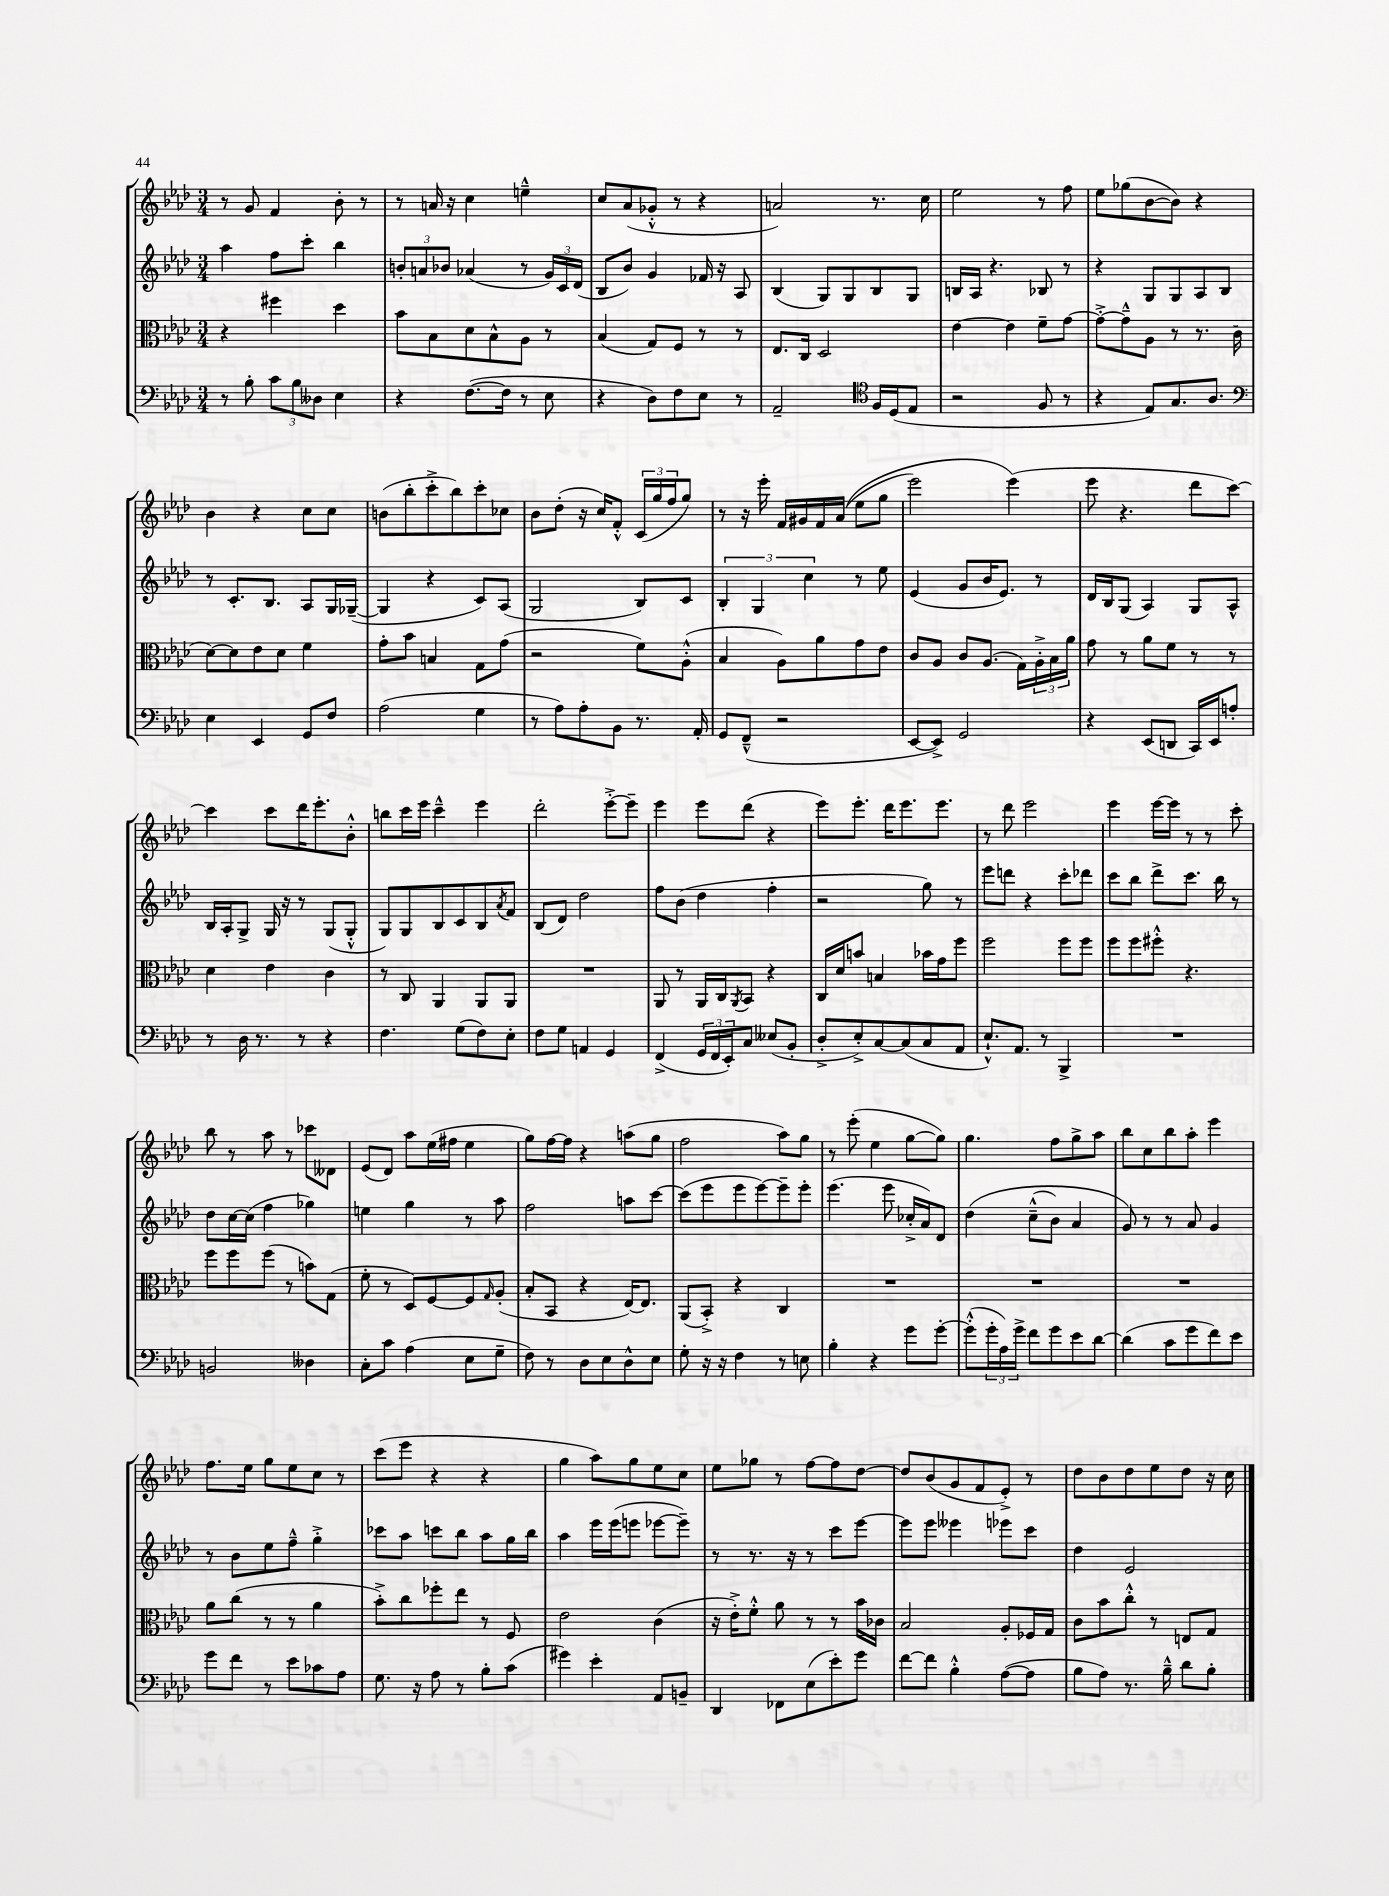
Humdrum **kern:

**kern	**kern	**kern	**kern
*part4	*part3	*part2	*part1
*staff4	*staff3	*staff2	*staff1
*clefF4	*clefC3	*clefG2	*clefG2
*k[b-e-a-d-]	*k[b-e-a-d-]	*k[b-e-a-d-]	*k[b-e-a-d-]
*M3/4	*M3/4	*M3/4	*M3/4
=17	=17	=17	=17
8r	4r	4aa-\	8r
8B-'\	.	.	8g/
12c\L	4ff#X\	8ff\L	4f/
12B-\	.	.	.
.	.	8ccc'\J	.
12D--X\J	.	.	.
4E-\	4dd-\	4bb-\	8b-'\
.	.	.	8r
=18	=18	=18	=18
4r	8b-\L	12bn'/L	8r
.	.	12an/	.
.	8B-\	.	16an/
.	.	12b-X/J	.
.	.	.	16r
([8.F\L	8d-\	(4a-X/	4cc\
.	8B-^^\	.	.
16F\Jk]	.	.	.
8r	8A-\J	8r	4een~^^\
8E-\	8r	24g/LL)	.
.	.	24c/	.
.	.	(24d-/JJ	.
=19	=19	=19	=19
4r	(4B-/	8B-/L	8cc/L
.	.	8b-/J)	(8a-/
8D-\L)	8G/L)	4g/	8g-X'^^/J
8F\	8F/J	.	8r
8E-\J	8r	16f-X/	4r
.	.	16r	.
8r	8r	8A-/	.
=20	=20	=20	=20
2AA-~/	8.E-/L	(4B-/	2an/)
.	16C/Jk	.	.
.	2D-/	8G/L)	.
.	.	8G/	.
*clefC4	*	*	*
16F/LL	.	8B-/	8.r
(16D-/J	.	.	.
8E-/J	.	8G/J	.
.	.	.	16cc\
=21	=21	=21	=21
2r	[4e-\	16Bn/LL	2ee-\
.	.	16A-/JJ	.
.	.	4.r	.
.	4e-\]	.	.
8F/	8f~\L	8B-X/	8r
8r	[8g\J	8r	8ff\
=22	=22	=22	=22
4r	8g'^\L_	4r	8ee-\L
.	8g~^^\]	.	(8gg-X\
8E-/L)	8A-\J	8G/L	[8b-\
8.G/	8r	8G/	8b-\J])
.	8.r	8A-/	4r
8.A-/J	.	.	.
.	.	8B-/J	.
.	(16c\	.	.
!!LO:LB:g=z
=23	=23	=23	=23
*clefF4	*	*	*
4E-\	[8d-\L)	8r	4b-\
.	8d-\]	8.c'/L	.
4EE-/	8e-\	.	4r
.	.	8.B-/J	.
.	8d-\J	.	.
8GG/L	4f\	8A-/L	8cc\L
8F/J	.	16G/L	8cc\J
.	.	([16G-X~/JJ	.
=24	=24	=24	=24
(2A-\	8g'\L	4G-/]	(8bn\L
.	8b-\J	.	8bb-'\
.	4Bn/	4r	8ccc'^\
.	.	.	8bb-\)
4G\	8G\L	8c/L)	8ccc'\
.	(8g\J	(8A-/J	8cc-X\J
=25	=25	=25	=25
8r	2r	2G/	8b-\L
8A-\L)	.	.	(8dd-'\J
8A-'\	.	.	16r
.	.	.	16cc/KL)
8BB-\J	.	.	8f'^^/J
8.r	8f\L)	8B-/L)	(24c/LL
.	.	.	24gg/
.	.	.	24ff/J
.	(8A-'^^\J	8c/J	8gg/J)
16AA-'/	.	.	.
=26	=26	=26	=26
8GG/L	4B-/	6B-'/	8r
(8FF~^^/J	.	.	16r
.	.	6G/	.
.	.	.	16eee-'\
2r	8A-\L)	.	16f/LL
.	.	.	16g#X/
.	.	6cc\	.
.	8a-\	.	16f/
.	.	.	((16a-/JJ
.	8g\	8r	8ee-\L
.	8e-\J	8ee-\	8gg\J
=27	=27	=27	=27
[8EE-/L	8c/L	(4e-/	2eee-\)
8EE-^/J])	8A-/J	.	.
2GG/	8c/L	8g/L	.
.	(8.A-/J	16b-/K	.
.	.	8.e-/J)	.
.	.	.	(4eee-\)
.	16G\LL)	.	.
.	24A-'^\	8r	.
.	24B-\	.	.
.	24a-\JJ	.	.
=28	=28	=28	=28
4r	8g\	16d-/LL	8eee-\
.	.	16B-/J	.
.	8r	(8G/J	4.r
(8EE-/L	8a-\L	4A-/)	.
8DDn/J	8f\J	.	.
16CC/LL)	8r	8G/L	8ddd-\L
16EE-/J	.	.	.
8An'/J	8r	8A-^^/J	[8ccc\J)
!!LO:LB:g=z
=29	=29	=29	=29
8r	4d-\	16B-/LL	4ccc\]
.	.	16A-'/J	.
16D-\	.	8G^/J	.
8.r	.	.	.
.	4e-\	16G/	8ccc\L
.	.	16r	.
8r	.	8r	16ddd-\K
.	.	.	8.eee-'\
4r	4c\	(8G/L	.
.	.	8G'^^/J	8b-'^^\J
=30	=30	=30	=30
4.F\	8r	8G/L)	8bbn\L
.	8C/	8G/	16ccc\L
.	.	.	16eee-\JJ
.	4AA-/	8B-/	4ccc~^^\
(8G\L	.	8c/	.
8F\)	8AA-/L	8B-/	4eee-\
.	.	8qa-/	.
8E-'\J	8AA-/J	8f/J	.
=31	=31	=31	=31
8F\L	2.r	(8B-/L	2ddd-'\
8G\J	.	8d-/J)	.
4AAn/	.	2dd-\	.
4GG/	.	.	[8eee-'^\L
.	.	.	8eee-~\J]
=32	=32	=32	=32
(4FF^/	8AA-/	8ff\L	4eee-\
.	8r	(8b-\J	.
24GG/LL	16AA-/LL	4dd-\	8eee-\L
24FF/	.	.	.
.	16C/J	.	.
24EE-'/J)	.	.	.
.	8qAA-/	.	.
8C/J	8BB-/J	.	(8ddd-\J
(8E--X/L	4r	4ff'\	4r
8BB-'/J	.	.	.
=33	=33	=33	=33
8D-'^/L	16C/LL	2r	8eee-\L)
.	16d-/J	.	.
8E-'^/)	8bn/J	.	8.eee-'\J
[8C/	4Bn/	.	.
.	.	.	16ddd-\KL
(8C/]	.	.	8.eee-\
8C/	16b-X\LL	8gg\)	.
.	16g\J	.	8.eee-\J
8AA-/J	8ff\J	8r	.
=34	=34	=34	=34
8.E-`^^/L)	2ff\	8eee-\L	8r
.	.	8dddn\J	8ddd-\
8.AA-/J	.	.	.
.	.	4r	2eee-\
8r	.	.	.
4BBB-^/	8ff\L	8ccc'\L	.
.	8ff\J	8ddd-X\J	.
=35	=35	=35	=35
2.r	8ff\L	8ccc\L	4eee-\
.	8ff\	8bb-\J	.
.	8ff#X'^^\J	8ddd-^\L	[16eee-\LL
.	.	.	16eee-\JJ]
.	4.r	8.ccc\J	8r
.	.	.	8r
.	.	16bb-\	.
.	.	8r	8ccc'\
!!LO:LB:g=z
=36	=36	=36	=36
2BBn/	8ff\L	8dd-\L	8bb-\
.	8ff\	[16cc\L	8r
.	.	(16cc\JJ]	.
.	(8ff\J	4ff\	8aa-\
.	8r	.	8r
4D--X\	8bn\L)	4gg-X\)	8ccc-X\L
.	(8G\J	.	8d--X\J
=37	=37	=37	=37
8C'\L	8f'\	4een\	(8e-/L
8c\J	8r	.	8d-/J)
(4A-\	8D-/L)	4gg\	8aa-\L
.	[8F/	.	(16ee-\L
.	.	.	16ff#X\JJ
8E-\L	8F/]	8r	4ee-\
.	16qqG/	.	.
8G~\J	(8A-'/J	8aa-\	.
=38	=38	=38	=38
8F\)	8B-'/L	2ff\	8gg\L)
8r	8BB-/J	.	[16ff\L
.	.	.	16ff\JJ]
8D-\L	4r	.	4r
8E-\	.	.	.
8D-^^\	[16E-/KL)	8aan\L	(8aan\L
.	8.E-/J]	.	.
8E-\J	.	[8ccc\J	8gg\J
=39	=39	=39	=39
8G'\	(8AA-/L	(8ccc\L]	2ff\
16r	8BB-'^/J)	8eee-\	.
16r	.	.	.
4F\	4r	8eee-\	.
.	.	[8eee-\)	.
8r	4C/	8eee-~\]	8aa-\L)
8En\	.	8eee-'\J	8gg\J
=40	=40	=40	=40
4B-'\	2.r	(4.eee-\	8r
.	.	.	(8eee-'\
4r	.	.	4ee-\
.	.	8eee-\	.
8g\L	.	16cc-X'^/LL	[8gg\L
.	.	16a-/J)	.
[8g'\J	.	8d-/J	8gg\J])
=41	=41	=41	=41
(8g'^^\L]	2.r	(4dd-\	4.gg\
24g'\L	.	.	.
24A-\)	.	.	.
24g^\JJ	.	.	.
8f\L	.	(8cc~^^\L	.
8g\	.	8b-\J)	8ff\L
8e-\	.	4a-/	8gg^\
[8d-\J	.	.	8aa-\J
=42	=42	=42	=42
(4d-\]	2.r	8g/)	8bb-\L
.	.	8r	8cc\
8c\L	.	8r	8bb-\
8g\	.	8a-/	8aa-'\J
8f\)	.	4g/	4eee-\
8e-\J	.	.	.
!!LO:LB:g=z
=43	=43	=43	=43
8g\L	8a-\L	8r	8.ff\L
8f\J	(8cc\J	8b-\L	.
.	.	.	16ee-\Jk
8r	8r	8ee-\	8gg\L
8e-\L	8r	8ff~^^\J	8ee-\
8c-X\	4a-\	4gg'^\	8cc\J
8A-\J	.	.	8r
=44	=44	=44	=44
8.G\	8b-'^\L)	8ccc-X\L	(8ccc\L
.	8cc\	8aa-\J	8eee-\J
16r	.	.	.
8A-\	8ff-X'\	8cccn\L	4r
8r	8ee-\J	8bb-\J	.
8B-'\L	8r	8aa-\L	4r
(8c\J	8F/	16gg\L	.
.	.	16bb-\JJ	.
=45	=45	=45	=45
4g#X\)	2e-\	4aa-\	4gg\
4e-'\	.	16eee-\LL	8aa-\L)
.	.	(16eee-\J	.
.	.	8eeen\J	8gg\
8AA-/L	(4c\	[8eee-X\L	8ee-\
8BBn~/J	.	8eee-~\J])	8cc\J
=46	=46	=46	=46
4DD-/	16r	8r	8ee-\L
.	16e-'^\KL)	.	.
.	8f'^^\J	8.r	8gg-X\J
8FF-X\L	8a-\	.	8r
.	.	16r	.
(8E-\	8r	8r	[8ff\L
8e-'\)	8r	8ccc\L	8ff\]
8g\J	16b-\LL	[8eee-\J	[8dd-\J
.	16c-X\JJ	.	.
=47	=47	=47	=47
[8f\L	2B-/	8eee-\L]	8dd-/L]
8f\J]	.	8eee-\J	(8b-/
4B-'^^\	.	4eee--X\	8g/
.	.	.	8f/
([8A-\L	8A-'/L	8eee-X\L	8e-'^/J)
8A-\J]	16F-X/L	8ccc\J	8r
.	16G/JJ	.	.
=48	=48	=48	=48
8B-\L	8c\L	4dd-\	8dd-\L
8A-\J)	8b-\	.	8b-\
8.r	8cc'^^\J	2e-/	8dd-\
.	8r	.	8ee-\
16B-~^^\	.	.	.
8d-\L	8En/L	.	8dd-\J
8B-'\J	8G/J	.	16r
.	.	.	16cc\
==	==	==	==
*-	*-	*-	*-
